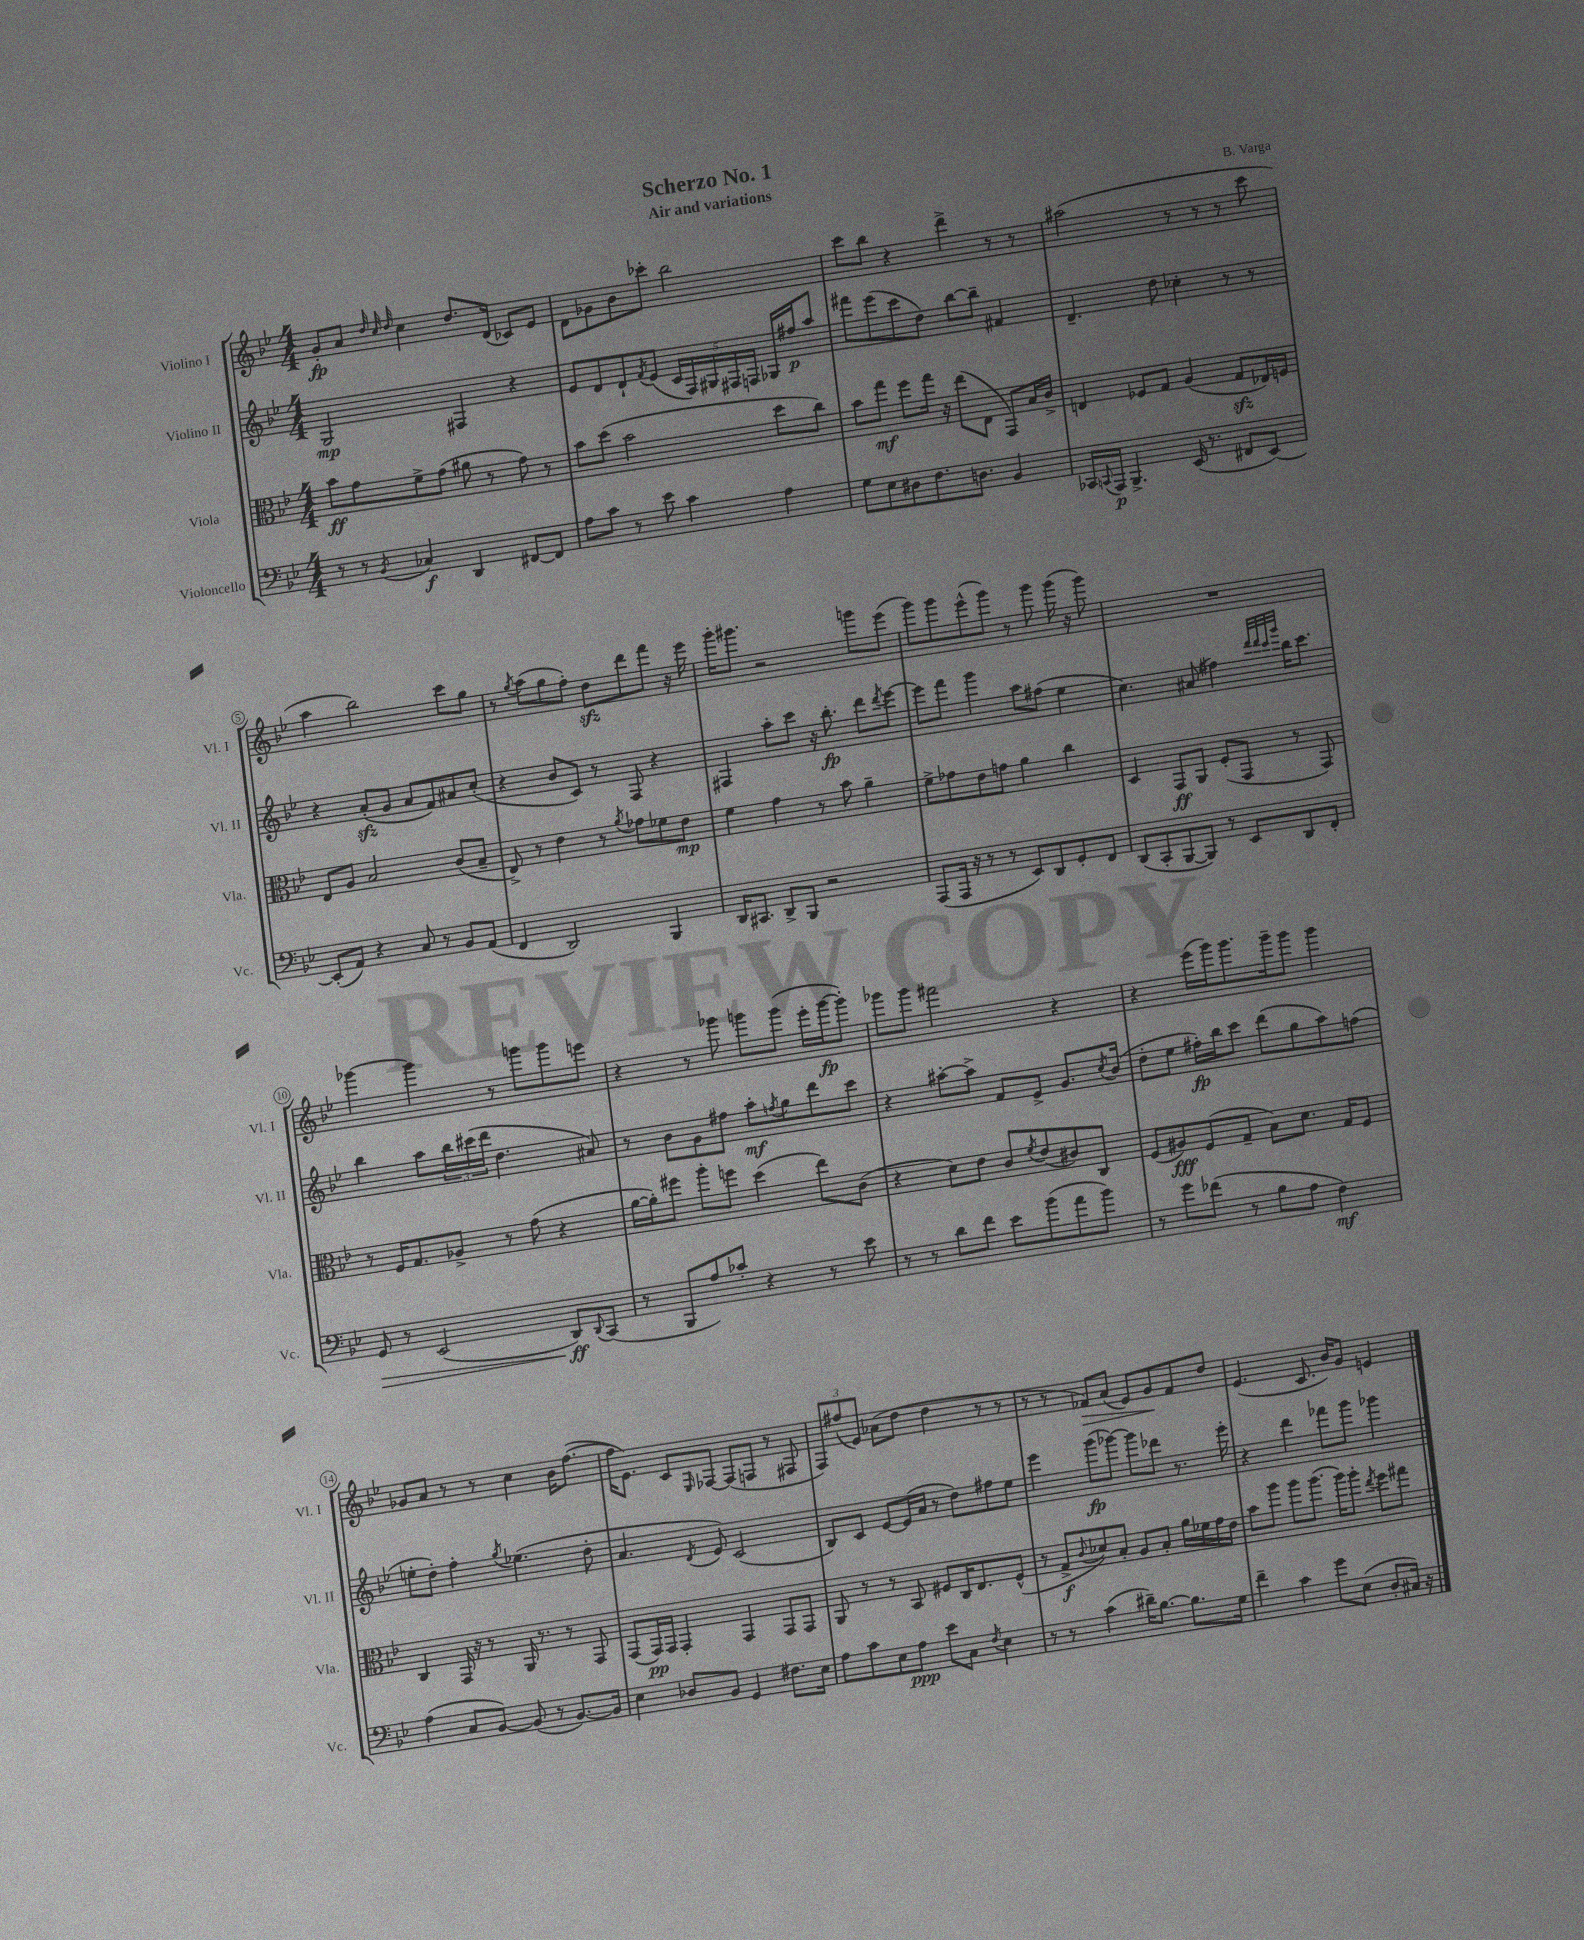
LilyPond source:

\header { title = "Scherzo No. 1" composer = "B. Varga" subtitle = "Air and variations" }
<<
\new StaffGroup <<
\new Staff = "s0" \with { instrumentName = "Violino I" shortInstrumentName = "Vl. I" } {
    \clef treble \key bes \major \numericTimeSignature \time 4/4
    g'8-.\fp a'8 \grace { d''32 c''32 d''32 } c''4 d''8. d'16( ces'8) ees'8 |
    d'8 ges'8 bes'8 ces'''8-. bes''2 |
    c'''8 bes''8 r4 d'''4-> r8 r8 |
    ais''2( r8 r8 r8 c'''8 |
    a''4 bes''2) c'''8 g''8 |
    r8 \acciaccatura { g''8 } a''8( g''8 f''8-.) d''8\sfz d'''8 f'''8 r16 ees'''16 |
    g'''16-. gis'''8. r2 g'''8 ees'''8( |
    g'''8) g'''8 ees'''8-^( g'''8) r8 g'''8 g'''16( r16 g'''8) |
    R1 |
    ges'''4~ ges'''4 r8 g'''8 g'''8 e'''8 |
    r4 r8 ges'''8 g'''8 g'''8( ees'''16-. g'''16~\fp g'''8-.) |
    ges'''8 ges'''8 fis'''2 r4 |
    r4 ees'''16( g'''16) g'''8. g'''16-- g'''8 g'''4 |
    ges'8 a'8 r8 r8 c''4 bes'16 f''8.~( |
    f''16 ees'8.) c'8 \grace { ees16 } fes8~ fes8( f8 r8 fis8 |
    \tuplet 3/2 { f8) fis''8( ees'8) } aes'8( d''8 d''4 r8 r8 |
    r8 r8 fes'8\>) a'8( ees'8) g'8\! fes'8 d''8 |
    ees'4.( c'8. bes'16) g'8 e'4 \bar "|." |
}
\new Staff = "s1" \with { instrumentName = "Violino II" shortInstrumentName = "Vl. II" } {
    \clef treble \key bes \major \numericTimeSignature \time 4/4
    g2\mp fis4 r4 |
    ees'8 d'8 d'8-! \acciaccatura { f'8 } ees'8( \tuplet 5/4 { c'16 f16) gis16 fis16 f16 } ges16 fis''16\p a''8 |
    fis'''8 ees'''8( c'''8 d''8) bes''8~ bes''8-- fis'4 |
    d'4.-- d''8 ces''4-. r8 r8 |
    r4 a'8-.\sfz( g'8 a'8 f'8) ais'8 c''8-.( |
    r4 bes'8 c'8) r8 f8 r4 |
    fis4 a''8-. c'''8 r16 bes''8.-.\fp d'''8 \acciaccatura { d'''8 } ees'''8~ |
    ees'''8 f'''8 g'''4 a''8 fis''8( ees''4 |
    c''4.) ais'8( fis''4) \grace { d'''32 d'''32 c'''32 g'''32 } bes''16 c'''8. |
    bes''4 a''8 \tuplet 3/2 { bes''16 cis'''16( d'''16 } d''4. ais'8) |
    r8 bes'8 g'8 fis''8 a''8-.\mf \acciaccatura { f''8 } g''8 d'''8 c'''8 |
    r4 ais''8~-. ais''8-> f'8 ees'8-> g'8. \acciaccatura { c''8 } bes'16( |
    d''8-. ees''8 fis''16-.\fp) bes''16 c'''8 d'''8( g''8 a''8) f''8( |
    e''8-. d''8-.) f''4-. \acciaccatura { g''8 } ees''4.( d''8-. |
    a'4. \acciaccatura { d'8 } ees'8) c'2( |
    bes8) c'8 ees'8~ ees'16( a'16 r8 d''8) fis''8 ees''8 |
    ees'''4 g'''8\fp( ges'''8~) ges'''8 des'''8 r8. ees'''16-. |
    r4 d'''4 fes'''8 g'''8 ges'''4 \bar "|." |
}
\new Staff = "s2" \with { instrumentName = "Viola" shortInstrumentName = "Vla." } {
    \clef alto \key bes \major \numericTimeSignature \time 4/4
    bes'8\ff g'8 f'8-> g'8( ais'8 r8 g'8) r8 |
    bes'8 d''8( bes'2 d''8 c''8) |
    bes'8 g''8\mf f''8 g''16 r16 ees''8( ees8 g,8) bes16 c'16-> |
    e4 fes8 g8 a4( g8\sfz ees16) f16 |
    ees8 a8 bes2 c'8( bes8-- |
    ees8->) r8 ees'4 r8 \acciaccatura { a'8 } ges'8 fes'8 ees'8\mp |
    f'4 g'4 r8 bes'8 a'4-- |
    f'8-> ges'8 ees'8 g'8 a'4 c''4 |
    d4 g,8\ff a,8 f8-.( g,8 r8 g,8) |
    r8 f16 g8. aes8-> r8 g'8( r4 |
    a'16~ a'16-.) fis''8 a''8-. f''8 d''4( ees''8) c'8( |
    r4 d'8) ees'8 c'8 \acciaccatura { f'8 } ees'8( cis'8) c8 |
    f8( ais8\fff) f8( g8-- bes8) d'8. g16 f8 |
    c4 g,16 r16 r8 a,16 r8. r8 g,8 |
    g,8( g,16\pp) g,16 g,4-. g,4 g,8 g,8 |
    a,8 r8 r8 bes,8 fis8 c16 ees8. fis8-^( |
    r8 g8->\f \appoggiatura { c'8 } des'8) bes8-. a8 bes8-. a'16 fes'16 g'16 ees'16 |
    bes'8 a''8 a''8 a''8.( a''16) a''8-. \acciaccatura { ees''8 } f''8 gis''8 \bar "|." |
}
\new Staff = "s3" \with { instrumentName = "Violoncello" shortInstrumentName = "Vc." } {
    \clef bass \key bes \major \numericTimeSignature \time 4/4
    r8 r8 \acciaccatura { bes,8 } ces4\f d,4 fis,8~ fis,8 |
    a8 c'8 r8 ees'8 c'4 a4 |
    g8 ees8 dis8 f8. d8. bes,4 |
    ces,16 \appoggiatura { c,8 } a,,16\p bes,,4.-> ees,16( r8. fis,8 ees,8~) |
    ees,8-.( a,8) r4 c8 r8 bes,8 a,8( |
    f,4 d,2) bes,,4 |
    d,16 cis,8. d,8-> bes,,8 r2 |
    a,,8( a,,16 r16 r8 r8 ees,8) d,8 g,8-. f,8 |
    d,8( c,8-. bes,,8~ bes,,8) r8 ees,8 d,8 f,8-. |
    g,8\> r8 ees,2( d,8\ff\!) \appoggiatura { d,8 } c,8( |
    r8 bes,,8 a8) ces'8-. r4 r8 ees'8 |
    r8 r8 d'8 f'8 ees'8 bes'8( a'8 bes'8) |
    r8 g'8 fes'8( r8 bes8 a8 f4\mf) |
    a4( c8 bes,8~) bes,8( r8 bes,8.~) bes,16 |
    ees4 des8 bes,8 g,4 fis8. ees16 |
    a8 c'8 ees8 a8\ppp ees'8 c8 \acciaccatura { f8 } ees4 |
    r8 r8 c'4( dis'16--) bes8.~ bes8. g16 |
    f'4-- c'4 g'8 ees8( d8-. cis16) r16 \bar "|." |
}
>>
>>
\layout { \context { \Score \override BarNumber.stencil = #(make-stencil-circler 0.1 0.3 ly:text-interface::print) } }
